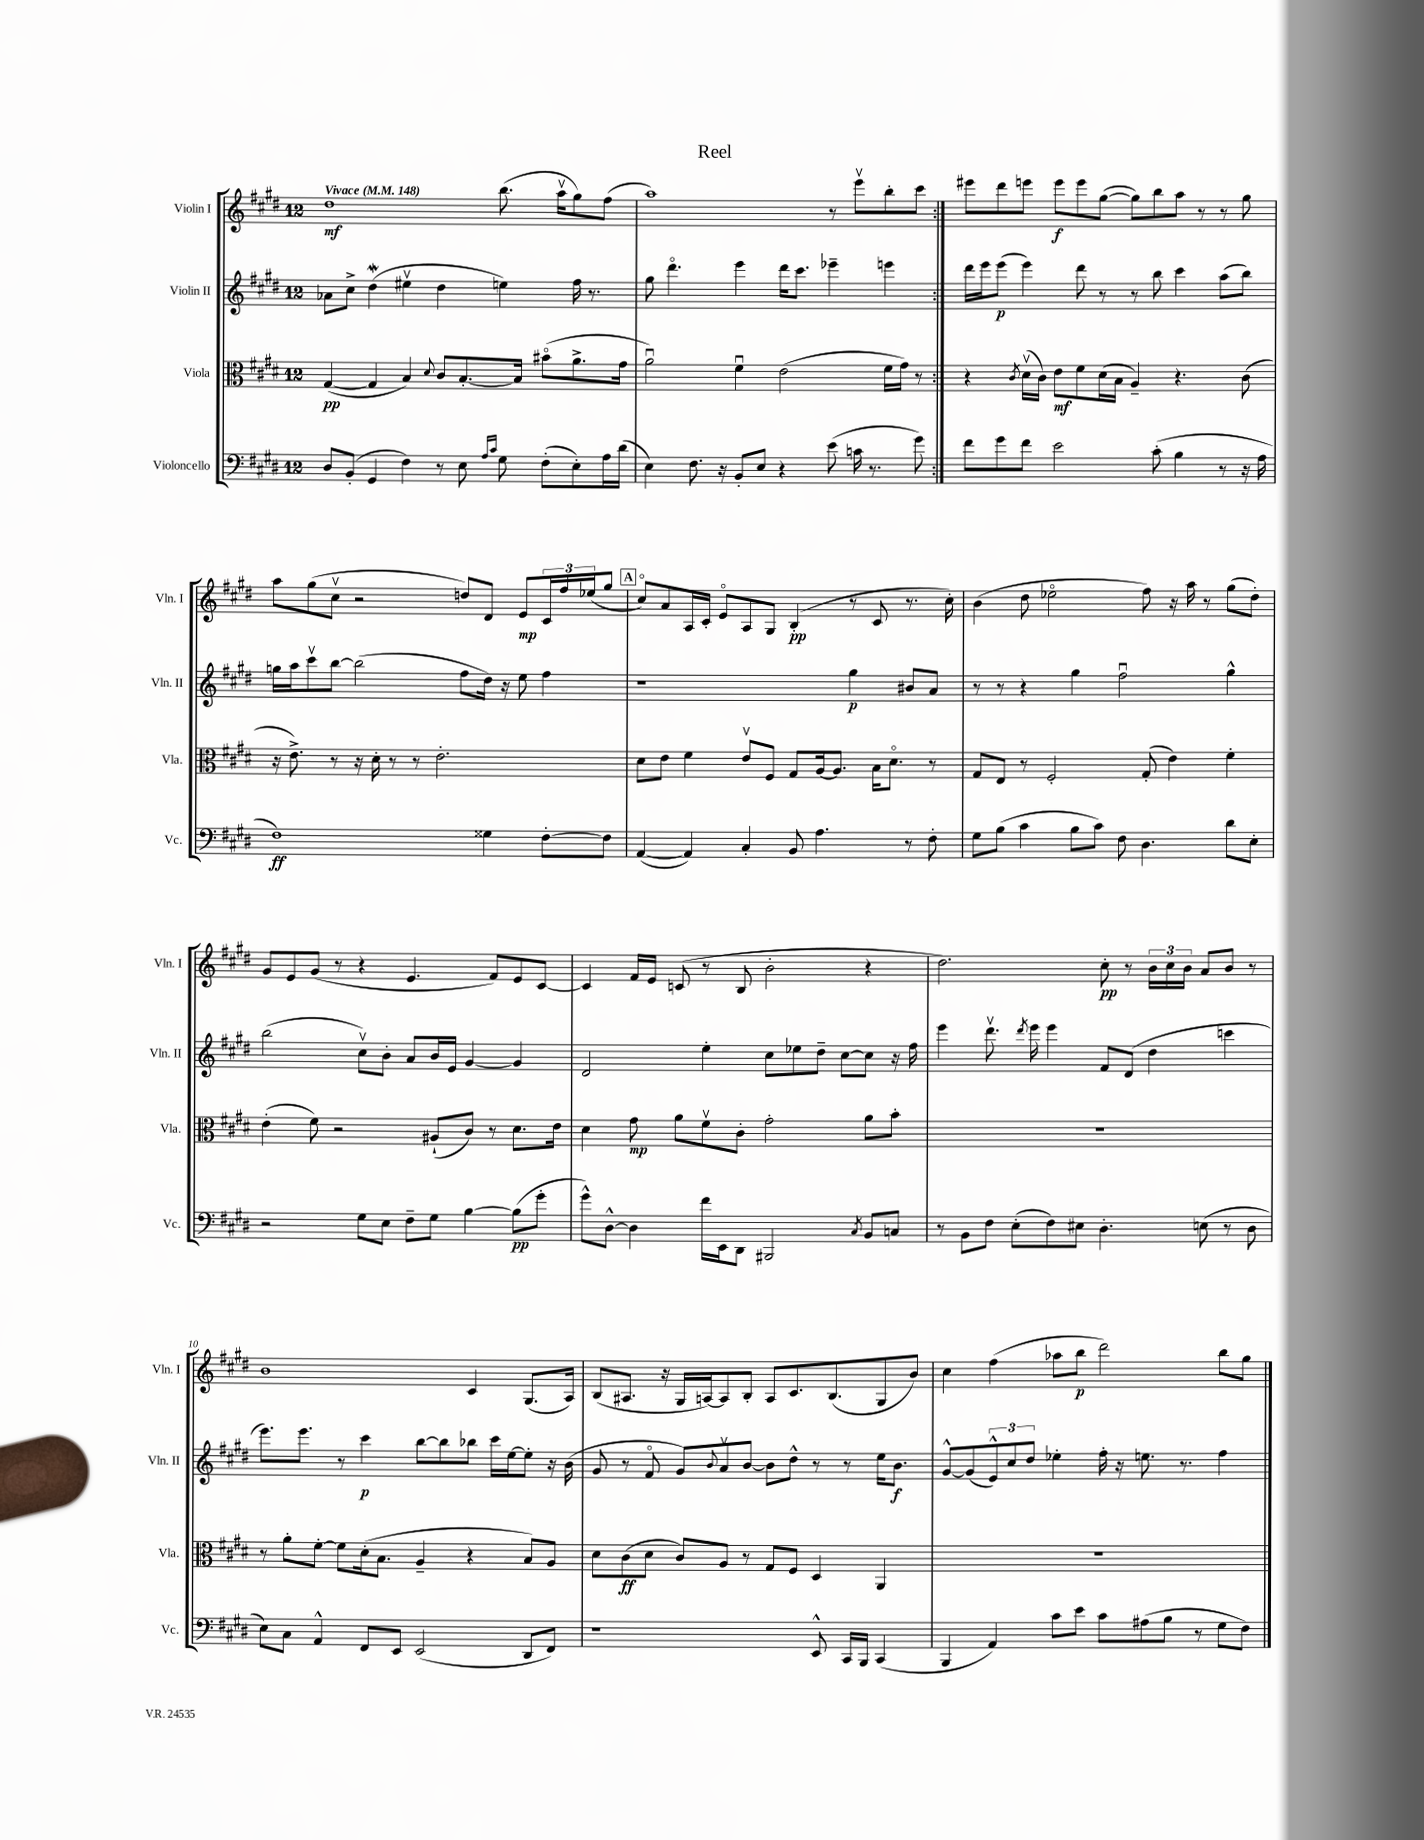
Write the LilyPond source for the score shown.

\header { title = "Reel" }
<<
\new StaffGroup <<
\new Staff = "s0" \with { instrumentName = "Violin I" shortInstrumentName = "Vln. I" } {
    \clef treble \key e \major \once \override Staff.TimeSignature.style = #'single-digit \time 12/8 \tempo "Vivace" 4 = 148
    \repeat volta 2 { dis''1\mf b''8.( a''16\upbow gis''8) fis''8( |
    a''1) r8 e'''8\upbow b''8-. cis'''8 | }
    eis'''8 dis'''8 e'''8 e'''8\f e'''8 gis''8~( gis''8) b''8 a''8 r8 r8 gis''8 |
    a''8 gis''8( cis''8\upbow r2 d''8) dis'8 e'8\mp \tuplet 3/2 { cis'16 fis''16 ees''16( } gis''8 |
    \mark \markup { \box "A" } cis''8\flageolet) a'8 a16 cis'16-. e'8\flageolet a8 gis8 b4-.\pp( r8 cis'8 r8. cis''16-.) |
    b'4( dis''8 ees''2\flageolet fis''8) r16 a''16 r8 gis''8( dis''8-.) |
    gis'8 e'8 gis'8( r8 r4 e'4. fis'8) e'8 cis'8~ |
    cis'4 fis'16 e'16 c'8( r8 b8 b'2-. r4 |
    dis''2.) cis''8-.\pp r8 \tuplet 3/2 { b'16 cis''16 b'16 } a'8 b'8 r8 |
    b'1 cis'4 gis8.( a16) |
    b8( ais8. r16 gis16 a16~) a8 b8-. a8 cis'8. b8.( gis8 b'8) |
    cis''4 fis''4( aes''8 b''8\p dis'''2) b''8 gis''8 \bar "|." |
}
\new Staff = "s1" \with { instrumentName = "Violin II" shortInstrumentName = "Vln. II" } {
    \clef treble \key e \major \once \override Staff.TimeSignature.style = #'single-digit \time 12/8
    \repeat volta 2 { aes'8 cis''8-> dis''4\mordent( eis''4\upbow dis''4 e''4) fis''16 r8. |
    gis''8 dis'''4.\flageolet e'''4 dis'''16 cis'''8. ees'''4-- e'''4 | }
    dis'''16 e'''16 e'''8\p( e'''4) dis'''8 r8 r8 b''8 cis'''4 a''8( b''8) |
    g''16 a''16 cis'''8\upbow b''8~ b''2( fis''8 dis''16) r16 e''8 fis''4 |
    \mark \markup { \box "A" } r1 gis''4\p bis'8 a'8 |
    r8 r8 r4 gis''4 fis''2\downbow gis''4-^ |
    b''2( cis''8\upbow) b'8-. a'8 b'16 e'16 gis'4~ gis'4 |
    dis'2 e''4-. cis''8 ees''8 dis''8-- cis''8~ cis''8 r16 fis''16 |
    e'''4 dis'''8.\upbow \acciaccatura { dis'''8 } e'''16 e'''4 fis'8 dis'8( dis''4 c'''4 |
    e'''8.) e'''8. r8 cis'''4\p b''8~ b''8 bes''8 cis'''16 e''16~ e''8-. r16 b'16( |
    gis'8 r8 fis'8\flageolet gis'8) \appoggiatura { b'8 } a'8\upbow b'8~ b'8 dis''8-^ r8 r8 e''16 b'8.\f |
    gis'8~-^ gis'8( \tuplet 3/2 { e'8-^) cis''8 dis''8 } ees''4-. fis''16-. r16 e''8. r8. fis''4 \bar "|." |
}
\new Staff = "s2" \with { instrumentName = "Viola" shortInstrumentName = "Vla." } {
    \clef alto \key e \major \once \override Staff.TimeSignature.style = #'single-digit \time 12/8
    \repeat volta 2 { gis4~\pp( gis4 b4) \appoggiatura { dis'8 } cis'8 b8.~-. b16 bis'8\flageolet( a'8.-> gis'16 |
    a'2\downbow) fis'4\downbow e'2( fis'16 gis'16) r8 | }
    r4 \acciaccatura { cis'8 } dis'16\upbow( cis'16) e'8\mf fis'8 dis'16( b16 a4--) r4. cis'8( |
    r16 e'8.->) r8 r16 dis'16-. r8 r8 e'2.-. |
    \mark \markup { \box "A" } dis'8 e'8 fis'4 e'8\upbow fis8 gis8 a16~ a8. b16 dis'8.\flageolet r8 |
    gis8 e8 r8 fis2-. gis8-.( e'4) fis'4-. |
    e'4-.( fis'8) r2 ais8-!( cis'8) r8 dis'8. e'16 |
    dis'4 gis'8\mp a'8 fis'8\upbow cis'8-. gis'2-. a'8 b'8-. |
    R1. |
    r8 a'8-. fis'8~-. fis'8 dis'16-.( b8. a4-- r4 b8) a8 |
    dis'8 cis'8\ff( dis'8 cis'8) a8 r8 gis8 fis8 dis4 a,4 |
    R1. \bar "|." |
}
\new Staff = "s3" \with { instrumentName = "Violoncello" shortInstrumentName = "Vc." } {
    \clef bass \key e \major \once \override Staff.TimeSignature.style = #'single-digit \time 12/8
    \repeat volta 2 { dis8 b,8-.( gis,4 fis4) r8 e8 \grace { a16 cis'16 } gis8 fis8-.( e8-.) a16 dis'16( |
    e4) fis8. r16 b,8-. e8 r4 e'8( c'16 r8. gis'8) | }
    fis'8 gis'8 fis'8 e'2 cis'8-.( b4 r8 r16 a16 |
    fis1\ff) gisis4 fis8~-. fis8 |
    \mark \markup { \box "A" } a,4~( a,4) cis4-. b,8 a4. r8 fis8-. |
    gis8 b8( cis'4 b8 cis'8) fis8 dis4. dis'8 e8-. |
    r2 gis8 e8 fis8-- gis8 b4~ b8\pp( gis'8-. |
    gis'8-^) dis8~-^ dis4 fis'16 e,16 dis,8 bis,,2 \acciaccatura { cis8 } b,8 c8 |
    r8 b,8 fis8 e8-.( fis8) eis8 dis4.-. e8( r8 dis8 |
    e8) cis8 a,4-^ fis,8 e,8 e,2( dis,8 fis,8) |
    r1 e,8-^ cis,16 b,,16 cis,4( |
    b,,4 a,4) cis'8 e'8 cis'8 ais8( b8 r8 gis8 fis8) \bar "|." |
}
>>
>>
\layout { \context { \Score \override BarNumber.break-visibility = ##(#f #t #t) barNumberVisibility = #(every-nth-bar-number-visible 5) } }
